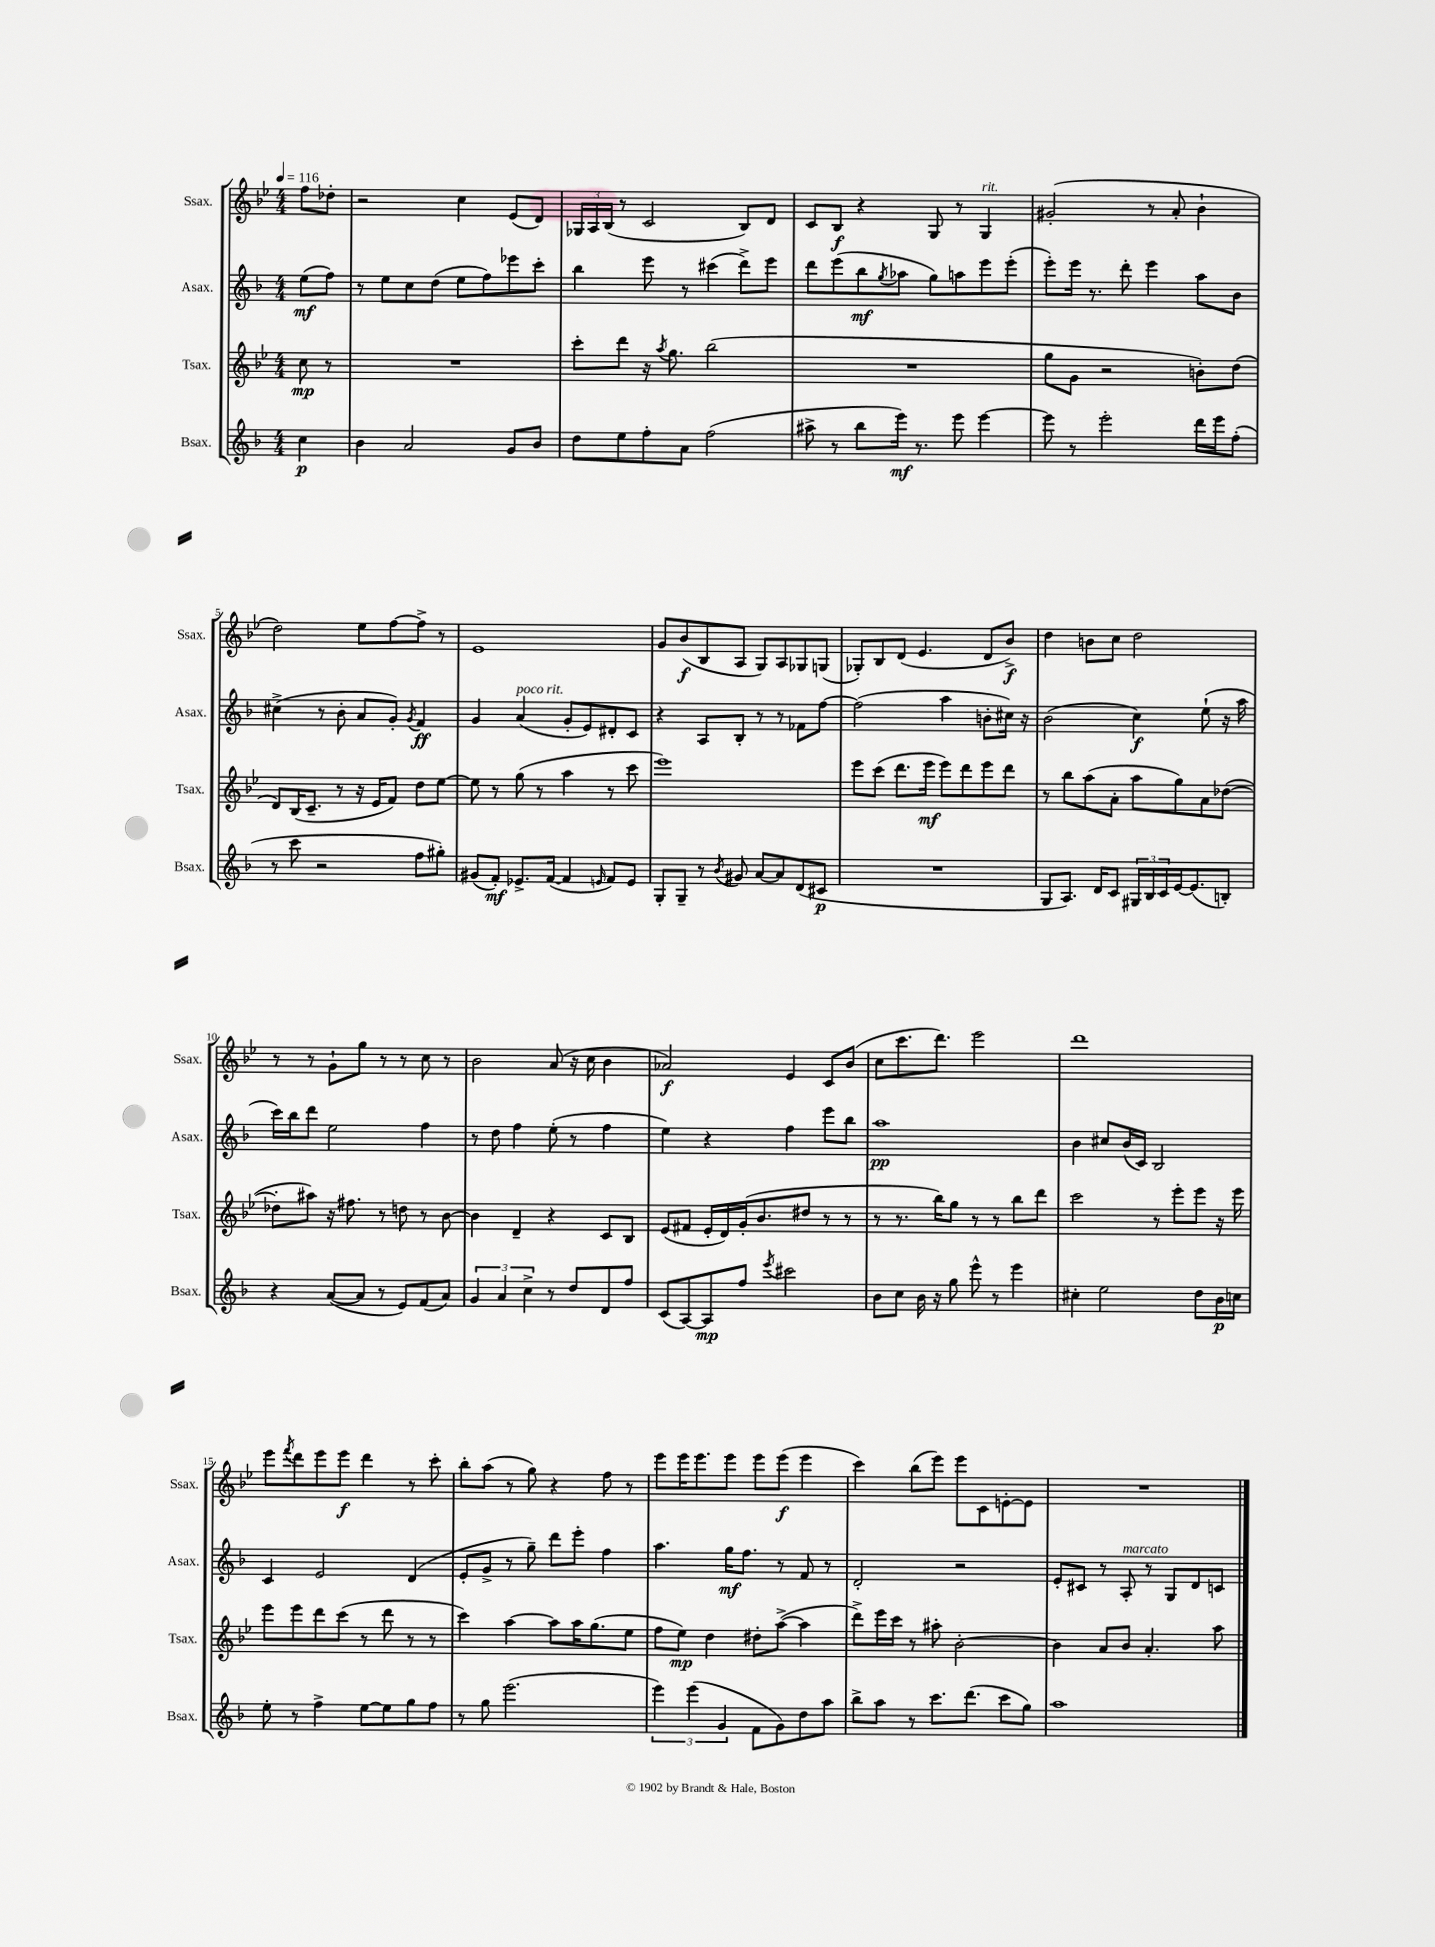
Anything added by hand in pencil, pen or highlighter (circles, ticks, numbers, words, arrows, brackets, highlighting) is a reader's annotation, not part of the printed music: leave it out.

**kern	**dynam	**kern	**dynam	**kern	**dynam	**kern	**dynam
*part4	*part4	*part3	*part3	*part2	*part2	*part1	*part1
*staff4	*staff4	*staff3	*staff3	*staff2	*staff2	*staff1	*staff1
*I"Bsax.	*	*I"Tsax.	*	*I"Asax.	*	*I"Ssax.	*
*I'Bsax.	*	*I'Tsax.	*	*I'Asax.	*	*I'Ssax.	*
*clefG2	*	*clefG2	*	*clefG2	*	*clefG2	*
*k[b-]	*	*k[b-e-]	*	*k[b-]	*	*k[b-e-]	*
*M4/4	*	*M4/4	*	*M4/4	*	*M4/4	*
*MM116	*	*MM116	*	*MM116	*	*MM116	*
=	=	=	=	=	=	=	=
4cc\	p	8cc\	mp	(8ee\L	mf	8ff\L	.
.	.	8r	.	8ff\J)	.	8dd-X'\J	.
=1	=1	=1	=1	=1	=1	=1	=1
4b-\	.	1r	.	8r	.	2r	.
.	.	.	.	8ee\L	.	.	.
2a/	.	.	.	8cc\	.	.	.
.	.	.	.	(8dd\J	.	.	.
.	.	.	.	8ee\L	.	4cc\	.
.	.	.	.	8ff\)	.	.	.
8g/L	.	.	.	8eee-X\	.	(8e-/L	.
8b-/J	.	.	.	8ccc'\J	.	8d/J)	.
=2	=2	=2	=2	=2	=2	=2	=2
8dd\L	.	8ccc'\L	.	4bb-\	.	24G-X/LL	.
.	.	.	.	.	.	24A/	.
.	.	.	.	.	.	(24B-/JJ	.
8ee\	.	8ddd\J	.	.	.	8r	.
8ff'\	.	16r	.	8eee\	.	2c/	.
.	.	8qaa/	.	.	.	.	.
.	.	8.gg\	.	.	.	.	.
8a\J	.	.	.	8r	.	.	.
(2ff\	.	(2bb-\	.	(4ccc#X\	.	.	.
.	.	.	.	8ddd^\L)	.	8B-/L)	.
.	.	.	.	8eee\J	.	8d/J	.
=3	=3	=3	=3	=3	=3	=3	=3
8aa#X^\	.	1r	.	8ddd\L	.	8c/L	.
8r	.	.	.	(8eee\	.	8B-/J	f
8bb-\L	.	.	.	8bb-\	mf	4r	.
.	.	.	.	8qgg/	.	.	.
16eee\Jk)	mf	.	.	8aa-X\J	.	.	.
8.r	.	.	.	.	.	.	.
.	.	.	.	8gg\L)	.	8G/	.
8eee\	.	.	.	8aan\	.	8r	.
!	!	!	!	!	!	!LO:TX:a:i:t=rit.	!
[4eee\	.	.	.	8eee\	.	4G/	.
.	.	.	.	(8eee'\J	.	.	.
=4	=4	=4	=4	=4	=4	=4	=4
8eee\]	.	8gg\L	.	8eee'\L)	.	(2g#X'/	.
8r	.	8g\J	.	16eee\Jk	.	.	.
.	.	.	.	8.r	.	.	.
2eee'\	.	2r	.	.	.	.	.
.	.	.	.	8ddd'\	.	.	.
.	.	.	.	4eee\	.	8r	.
.	.	.	.	.	.	8a'/	.
16ddd\LL	.	8bn'\L)	.	8aa\L	.	4b-`\	.
16eee\J	.	.	.	.	.	.	.
(8ff'\J	.	(8dd\J	.	8b-\J	.	.	.
!!LO:LB:g=z
=5	=5	=5	=5	=5	=5	=5	=5
8r	.	8d/L)	.	(4cc#X^\	.	2dd\)	.
8ccc\	.	(16B-/K	.	.	.	.	.
.	.	8.c~/J	.	.	.	.	.
2r	.	.	.	8r	.	.	.
.	.	8r	.	8b-'\	.	.	.
.	.	16r	.	8a/L	.	8ee-\L	.
.	.	16e-/KL	.	.	.	.	.
.	.	8f/J)	.	8g'/J)	.	[8ff\	.
.	.	.	.	8qg/	.	.	.
8ff\L	.	8dd\L	.	4f/	ff	8ff^\J]	.
8gg#X'\J)	.	[8ee-\J	.	.	.	8r	.
=6	=6	=6	=6	=6	=6	=6	=6
(8g#X/L	.	8ee-\]	.	4g/	.	1e-	.
8f'/J)	mf	8r	.	.	.	.	.
!	!	!	!	!LO:TX:a:i:t=poco rit.	!	!	!
8.e-X^/L	.	(8gg\	.	(4a/	.	.	.
.	.	8r	.	.	.	.	.
([16f/Jk	.	.	.	.	.	.	.
4f/]	.	4aa\	.	8g'/L	.	.	.
.	.	.	.	8e/)	.	.	.
16qqen/	.	.	.	.	.	.	.
8f/L)	.	8r	.	8d#X'/	.	.	.
8e/J	.	8ccc\	.	8c/J	.	.	.
=7	=7	=7	=7	=7	=7	=7	=7
8G'/L	.	1eee-)	.	4r	.	8g/L	.
8G~/J	.	.	.	.	.	(8b-/	f
8r	.	.	.	8A/L	.	8B-/	.
8qb-/	.	.	.	.	.	.	.
8g#X/	.	.	.	8B-'/J	.	8A/J	.
[8a/L	.	.	.	8r	.	8G/L)	.
8a/]	.	.	.	8r	.	8A/	.
(8d/	.	.	.	8f-X\L	.	8G-X/	.
8c#X/J	p	.	.	[8ff\J	.	(8Gn/J	.
=8	=8	=8	=8	=8	=8	=8	=8
1r	.	8eee-\L	.	(2ff\]	.	8G-X'/L)	.
.	.	(8ccc\J	.	.	.	8B-/	.
.	.	8.ddd\L	.	.	.	(8d/J	.
.	.	.	.	.	.	4.e-/	.
.	.	16eee-\Jk	mf	.	.	.	.
.	.	8eee-\L)	.	4aa\	.	.	.
.	.	8ddd\	.	.	.	.	.
.	.	8eee-\	.	8bn'\L	.	8d/L	.
.	.	8ddd\J	.	16cc#X\Jk)	.	8b-^/J)	f
.	.	.	.	16r	.	.	.
=9	=9	=9	=9	=9	=9	=9	=9
8G/L	.	8r	.	(2b-\	.	4dd\	.
8.A/J)	.	8bb-\L	.	.	.	.	.
.	.	(8aa\	.	.	.	8bn\L	.
16d/KL	.	.	.	.	.	.	.
8c/J	.	8a'\J	.	.	.	8cc\J	.
24G#X/LL	.	8aa\L	.	4cc\)	f	2dd\	.
24B-/	.	.	.	.	.	.	.
24c/	.	.	.	.	.	.	.
[16e/J	.	8gg\)	.	.	.	.	.
(8.e/]	.	.	.	.	.	.	.
.	.	8a\	.	(8ee`\	.	.	.
8Bn'/J)	.	([8dd-X\J	.	16r	.	.	.
.	.	.	.	16aa\	.	.	.
!!LO:LB:g=z
=10	=10	=10	=10	=10	=10	=10	=10
4r	.	8dd-X'\L]	.	16ccc\LL)	.	8r	.
.	.	.	.	16bb-\J	.	.	.
.	.	8aa#X\J)	.	8ddd\J	.	8r	.
([8a/L	.	16r	.	2ee\	.	8g`\L	.
.	.	8.ff#X\	.	.	.	.	.
8a/J]	.	.	.	.	.	8gg\J	.
8r	.	8r	.	.	.	8r	.
8e/L)	.	8ddn\	.	.	.	8r	.
(8f/	.	8r	.	4ff\	.	8cc\	.
8a/J)	.	[8b-\	.	.	.	8r	.
=11	=11	=11	=11	=11	=11	=11	=11
6g/	.	4b-\]	.	8r	.	2b-\	.
.	.	.	.	8dd\	.	.	.
6a/	.	.	.	.	.	.	.
.	.	4d~/	.	4ff\	.	.	.
6cc^\	.	.	.	.	.	.	.
8r	.	4r	.	(8ee'\	.	(8a/	.
8dd/L	.	.	.	8r	.	16r	.
.	.	.	.	.	.	16cc\	.
8d/	.	8c/L	.	4ff\	.	4b-\	.
8ff/J	.	8B-/J	.	.	.	.	.
=12	=12	=12	=12	=12	=12	=12	=12
(8c/L	.	(8e-/L	.	4ee\)	.	2a-X/)	f
[8A/)	.	8f#X/J	.	.	.	.	.
8A/]	mp	16e-'/LL	.	4r	.	.	.
.	.	16d/)	.	.	.	.	.
8ff/J	.	(16g'/J	.	.	.	.	.
.	.	8.b-/	.	.	.	.	.
8qeee/	.	.	.	.	.	.	.
2ccc#X\	.	.	.	4ff\	.	4e-/	.
.	.	8dd#X/J	.	.	.	.	.
.	.	8r	.	8eee\L	.	8c/L	.
.	.	8r	.	8bb-\J	.	(8b-/J	.
=13	=13	=13	=13	=13	=13	=13	=13
8b-\L	.	8r	.	1aa	pp	8cc\L	.
8cc\J	.	8.r	.	.	.	8.ccc\	.
16b-\	.	.	.	.	.	.	.
16r	.	16bb-\KL)	.	.	.	8.ddd\J)	.
8gg\	.	8gg\J	.	.	.	.	.
8eee^^\	.	8r	.	.	.	2eee-\	.
8r	.	8r	.	.	.	.	.
4eee\	.	8bb-\L	.	.	.	.	.
.	.	8ddd\J	.	.	.	.	.
=14	=14	=14	=14	=14	=14	=14	=14
4cc#X'\	.	2ccc\	.	4b-\	.	1ddd	.
2ee\	.	.	.	8cc#X/L	.	.	.
.	.	.	.	(16b-/L	.	.	.
.	.	.	.	16c/JJ)	.	.	.
.	.	8r	.	2B-/	.	.	.
.	.	8eee-'\L	.	.	.	.	.
8dd\L	.	8eee-\J	.	.	.	.	.
16b-\L	p	16r	.	.	.	.	.
16ccn\JJ	.	16eee-\	.	.	.	.	.
!!LO:LB:g=z
=15	=15	=15	=15	=15	=15	=15	=15
8ee'\	.	8eee-\L	.	4c/	.	8eee-\L	.
.	.	.	.	.	.	8qfff/	.
8r	.	8eee-\	.	.	.	8ddd\	.
4ff^\	.	8ddd\	.	2e/	.	8eee-\	.
.	.	(8ccc\J	.	.	.	8eee-\J	f
[8ee\L	.	8r	.	.	.	4ddd\	.
8ee\]	.	8ddd\	.	.	.	.	.
8gg\	.	8r	.	(4d/	.	8r	.
8ff\J	.	8r	.	.	.	8ccc'\	.
=16	=16	=16	=16	=16	=16	=16	=16
8r	.	4ccc\)	.	8e'/L	.	8bb-'\L	.
8gg\	.	.	.	8g^/J	.	(8aa\J	.
(2.eee\	.	[4aa\	.	8r	.	8r	.
.	.	.	.	8gg~\)	.	8gg\)	.
.	.	8aa\L]	.	8ddd\L	.	4r	.
.	.	16aa\K	.	8eee'\J	.	.	.
.	.	(8.gg\	.	.	.	.	.
.	.	.	.	4ff\	.	8ff\	.
.	.	8ee-\J	.	.	.	8r	.
=17	=17	=17	=17	=17	=17	=17	=17
6eee\)	.	8ff\L	.	4.aa\	.	8eee-\L	.
.	.	8ee-\J)	mp	.	.	16eee-\K	.
(6eee\	.	.	.	.	.	.	.
.	.	.	.	.	.	8.eee-\	.
.	.	4dd\	.	.	.	.	.
6g/	.	.	.	.	.	.	.
.	.	.	.	16gg\KL	mf	8eee-\J	.
.	.	.	.	8.ff\J	.	.	.
8f\L	.	8dd#X'\L	.	.	.	8eee-\L	.
8g\)	.	([8aa^\J	.	8r	.	(8eee-\J	f
8dd\	.	4aa\]	.	8f/	.	4eee-\	.
8aa\J	.	.	.	8r	.	.	.
=18	=18	=18	=18	=18	=18	=18	=18
8bb-^\L	.	8ddd^\L)	.	2d'/	.	4ccc\)	.
8aa\J	.	16eee-\L	.	.	.	.	.
.	.	16ccc\JJ	.	.	.	.	.
8r	.	8r	.	.	.	(8bb-\L	.
8.ccc\L	.	8aa#X'\	.	.	.	8eee-\J)	.
.	.	[2b-'\	.	2r	.	8eee-\L	.
(8.ddd\J	.	.	.	.	.	.	.
.	.	.	.	.	.	8c\	.
8ccc\L	.	.	.	.	.	[8en'\	.
8gg\J)	.	.	.	.	.	8e\J]	.
=19	=19	=19	=19	=19	=19	=19	=19
1aa	.	4b-\]	.	8e'/L	.	1r	.
.	.	.	.	8c#X/J	.	.	.
.	.	8a/L	.	8r	.	.	.
!	!	!	!	!LO:TX:a:i:t=marcato	!	!	!
.	.	8b-/J	.	8A'/	.	.	.
.	.	4.a'/	.	8r	.	.	.
.	.	.	.	8G/L	.	.	.
.	.	.	.	8d/	.	.	.
.	.	8aa\	.	8cn/J	.	.	.
==	==	==	==	==	==	==	==
*-	*-	*-	*-	*-	*-	*-	*-
